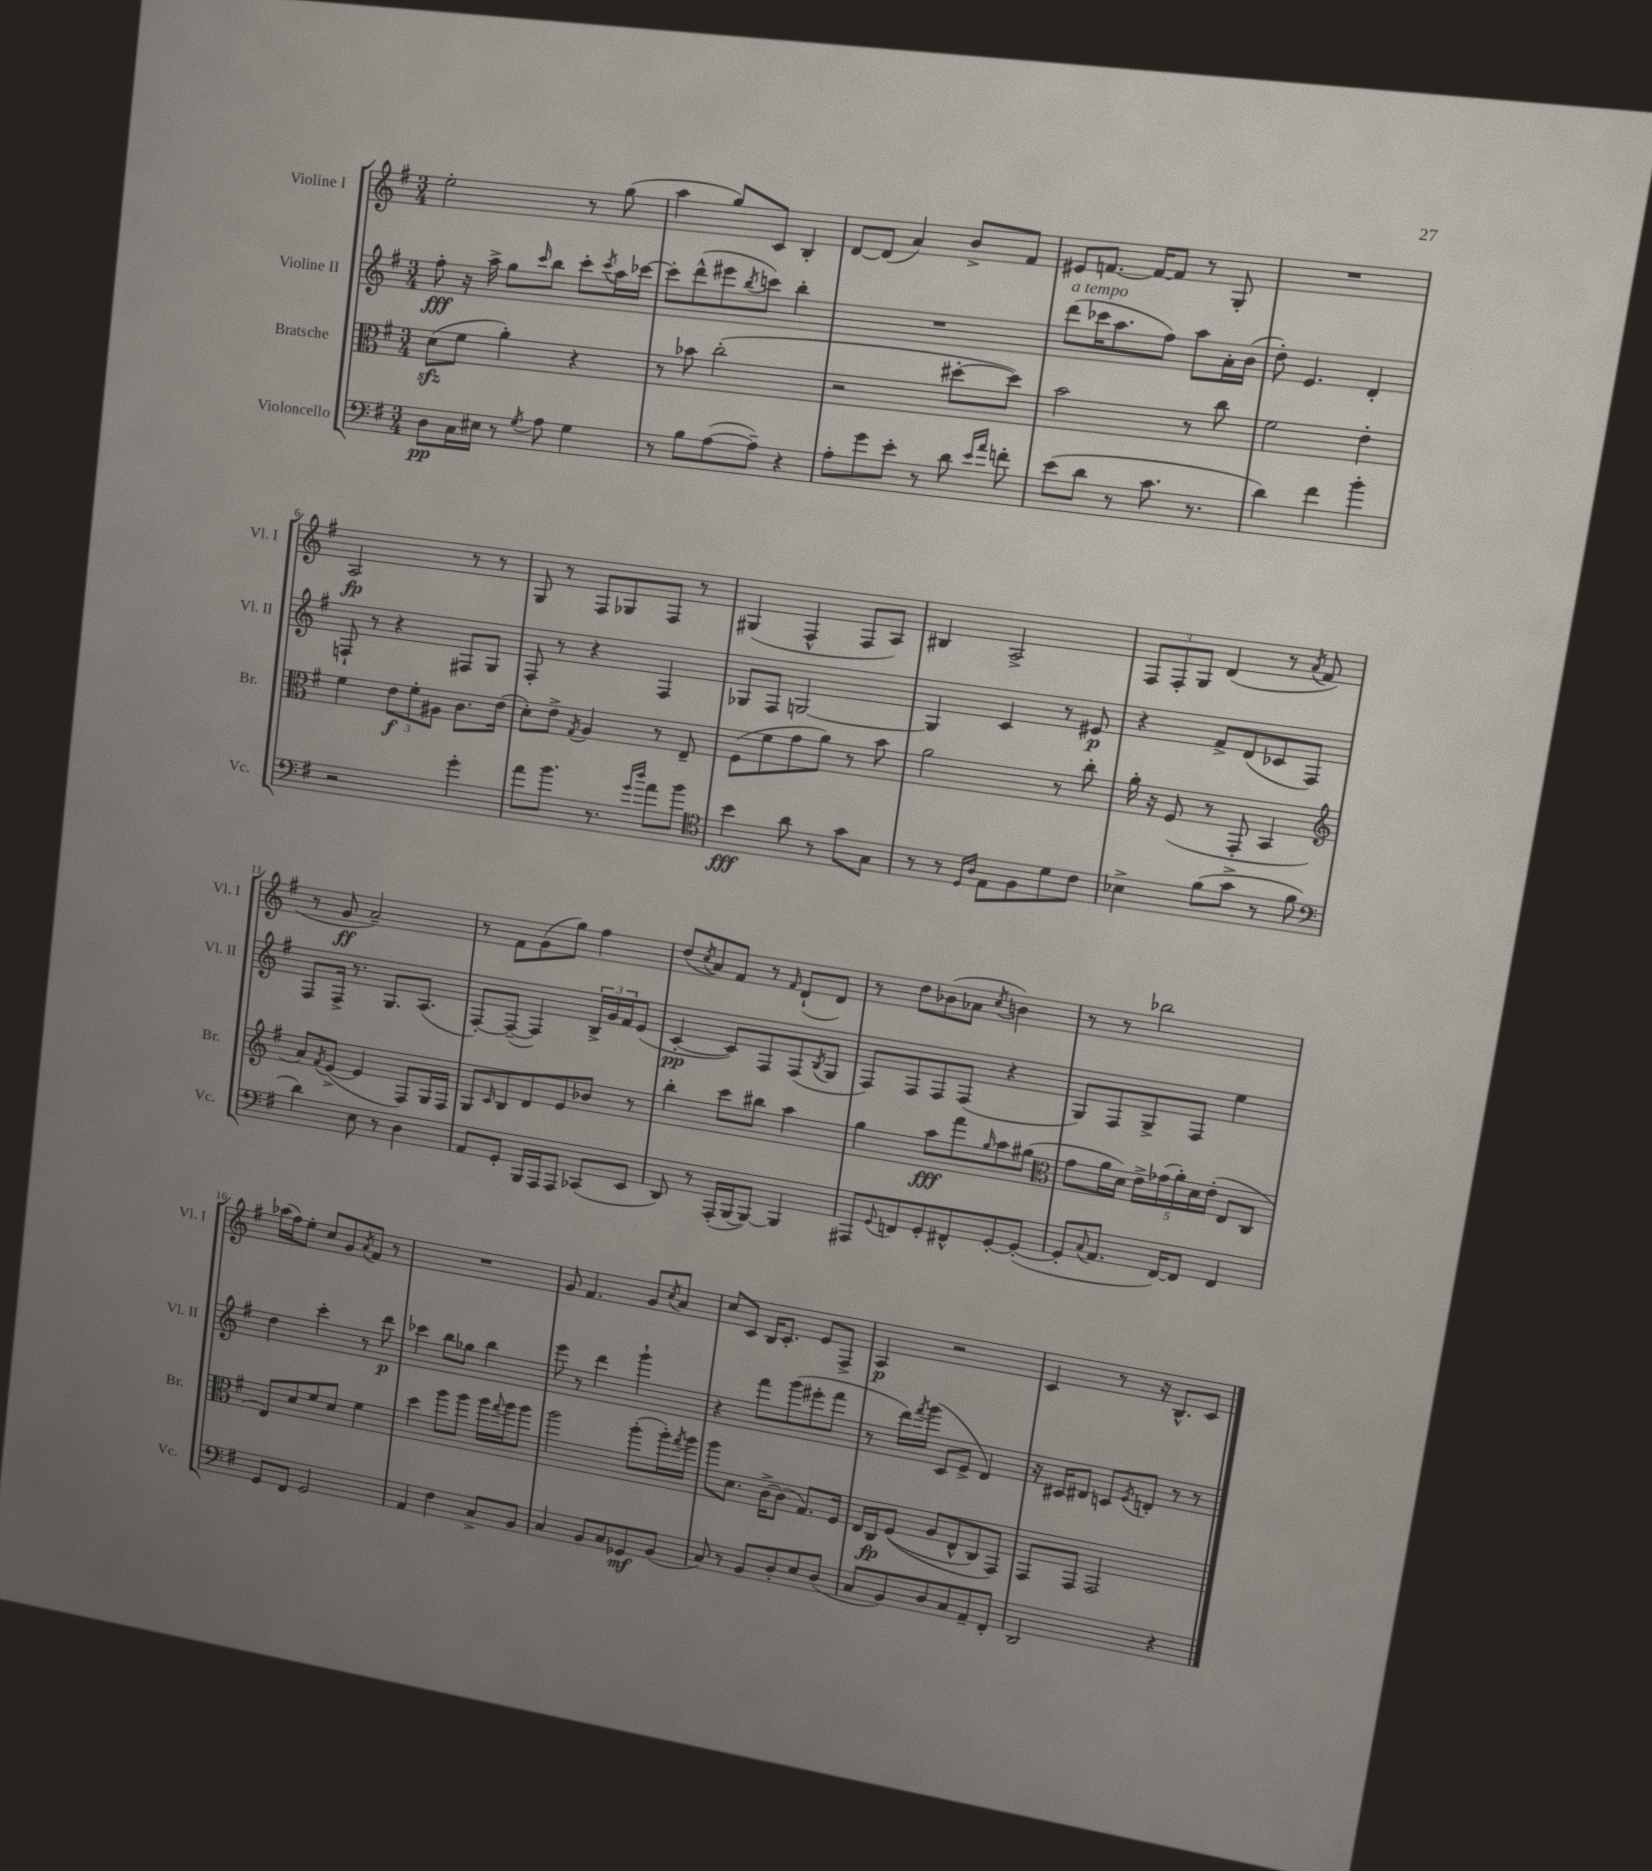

**kern	**dynam	**kern	**dynam	**kern	**dynam	**kern	**dynam
*part4	*part4	*part3	*part3	*part2	*part2	*part1	*part1
*staff4	*staff4	*staff3	*staff3	*staff2	*staff2	*staff1	*staff1
*I"Violoncello	*	*I"Bratsche	*	*I"Violine II	*	*I"Violine I	*
*I'Vc.	*	*I'Br.	*	*I'Vl. II	*	*I'Vl. I	*
*clefF4	*	*clefC3	*	*clefG2	*	*clefG2	*
*k[f#]	*	*k[f#]	*	*k[f#]	*	*k[f#]	*
*M3/4	*	*M3/4	*	*M3/4	*	*M3/4	*
=1	=1	=1	=1	=1	=1	=1	=1
8D\L	pp	(8dzz\L	.	8ff#'\	fff	2ee'\	.
16C\L	.	8f#\J	.	16r	.	.	.
16E#X\JJ	.	.	.	16aa^\	.	.	.
8r	.	4a'\)	.	8gg\L	.	.	.
8qG/	.	.	.	16qqccc/	.	.	.
8A\	.	.	.	8bb\J	.	.	.
4G\	.	4r	.	8ccc'\L	.	8r	.
.	.	.	.	8qccc/	.	.	.
.	.	.	.	16aa\L	.	(8gg\	.
.	.	.	.	[16ccc-X\JJ	.	.	.
=2	=2	=2	=2	=2	=2	=2	=2
8r	.	8r	.	8ccc-'\L]	.	4aa\	.
8B\L	.	8b-X\	.	(8ddd^^\	.	.	.
([8A\	.	(2cc'\	.	8eee#X\	.	8gg/L)	.
.	.	.	.	8qbb/	.	.	.
8A~\J])	.	.	.	8cccn\J)	.	8c/J	.
4r	.	.	.	4bb'\	.	4B'/	.
=3	=3	=3	=3	=3	=3	=3	=3
8A'\L	.	2r	.	2.r	.	[8d/L	.
8g\	.	.	.	.	.	(8d/J]	.
8e'\J	.	.	.	.	.	4a/)	.
8r	.	.	.	.	.	.	.
8d\	.	[8dd#X'\L	.	.	.	8b^/L	.
16qqe/LL	.	.	.	.	.	.	.
16qqa/JJ	.	.	.	.	.	.	.
8fn'\	.	8dd#\J])	.	.	.	8f#/J	.
=4	=4	=4	=4	=4	=4	=4	=4
!	!	!	!	!LO:TX:a:i:t=a tempo	!	!	!
(8e\L	.	2b\	.	(8ddd\L	.	8e#X/L	.
8d\J	.	.	.	16ccc-X\K	.	[8.fn/J	.
.	.	.	.	8.aa\	.	.	.
8r	.	.	.	.	.	.	.
.	.	.	.	.	.	16f/KL_	.
8.c\	.	.	.	8ff#\J)	.	8f/J]	.
.	.	8r	.	8aa\L	.	8r	.
8.r	.	.	.	.	.	.	.
.	.	8cc\	.	16a'\L	.	8G'/	.
.	.	.	.	(16b\JJ	.	.	.
=5	=5	=5	=5	=5	=5	=5	=5
4d\)	.	2f#\	.	8dd'\)	.	2.r	.
.	.	.	.	4.e/	.	.	.
4f#\	.	.	.	.	.	.	.
4b'\	.	4e'\	.	4d'/	.	.	.
!!LO:LB:g=z
=6	=6	=6	=6	=6	=6	=6	=6
2r	.	4f#\	.	8Fn`/	.	2A/	fp
.	.	.	.	8r	.	.	.
.	.	12e\L	f	4r	.	.	.
.	.	12f#'\	.	.	.	.	.
.	.	12A#X\J	.	.	.	.	.
4g'\	.	8.c\L	.	8F#X/L	.	8r	.
.	.	.	.	8G/J	.	8r	.
.	.	(16e\Jk	.	.	.	.	.
=7	=7	=7	=7	=7	=7	=7	=7
8a\L	.	8d'\L)	.	8F#'/	.	8G/	.
8.b\J	.	8e^\J	.	8r	.	8r	.
.	.	8qG/	.	.	.	.	.
.	.	4A/	.	4r	.	8F#/L	.
8.r	.	.	.	.	.	.	.
.	.	.	.	.	.	8G-X/	.
16qqg/LL	.	.	.	.	.	.	.
16qqdd/JJ	.	.	.	.	.	.	.
8a\L	.	8r	.	4F#/	.	8F#/J	.
8b\J	.	8E~/	.	.	.	8r	.
=8	=8	=8	=8	=8	=8	=8	=8
*clefC4	*	*	*	*	*	*	*
4b\	fff	(8F#\L	.	8G-X/L	.	(4G#X/	.
.	.	8f#\	.	8F#/J	.	.	.
8a\	.	8g\	.	[2Gn/	.	4F#^^/	.
8r	.	8a\J)	.	.	.	.	.
8g\L	.	8r	.	.	.	8F#/L	.
8G\J	.	8b\	.	.	.	8A/J)	.
=9	=9	=9	=9	=9	=9	=9	=9
8r	.	2a\	.	4G/]	.	4B#X/	.
8r	.	.	.	.	.	.	.
16qqD/LL	.	.	.	.	.	.	.
16qqA/JJ	.	.	.	.	.	.	.
8E\L	.	.	.	4c/	.	2A^/	.
8F#\	.	.	.	.	.	.	.
8d\	.	8r	.	8r	.	.	.
8c\J	.	8cc'\	.	8e#X/	p	.	.
=10	=10	=10	=10	=10	=10	=10	=10
4B-X^\	.	16a'\	.	4r	.	12F#/L	.
.	.	16r	.	.	.	.	.
.	.	.	.	.	.	12F#'/	.
.	.	(8F#/	.	.	.	.	.
.	.	.	.	.	.	12G/J	.
(8f#\L	.	8r	.	8f#^/L	.	(4d/	.
8g^\J	.	8GG'/	.	(8d/	.	.	.
8r	.	4BB/	.	8c-X/	.	8r	.
.	.	.	.	.	.	8qa/	.
8f#\	.	.	.	8F#/J)	.	8f#/	.
!!LO:LB:g=z
=11	=11	=11	=11	=11	=11	=11	=11
*clefF4	*	*clefG2	*	*	*	*	*
4d\)	.	8a/L)	.	8F#/L	.	8r	.
.	.	8qf#/	.	.	.	.	.
.	.	([8e^/J	.	16F#^/Jk	.	8g/	ff
.	.	.	.	8.r	.	.	.
8E\	.	4e/]	.	.	.	2a~/)	.
8r	.	.	.	8.G/L	.	.	.
4D\	.	8F#/L)	.	.	.	.	.
.	.	.	.	(8.A/J	.	.	.
.	.	16G/L	.	.	.	.	.
.	.	16F#/JJ	.	.	.	.	.
=12	=12	=12	=12	=12	=12	=12	=12
8AA/L	.	8G/L	.	[8F#'/L)	.	8r	.
.	.	16qqc/	.	.	.	.	.
8GG'/J	.	8B/	.	(8F#~/J_	.	8f#\L	.
16BBB/LL	.	8d/	.	4F#/])	.	(8g\	.
16AAA/J	.	.	.	.	.	.	.
8AAA/J	.	8e/	.	.	.	8gg\J)	.
(8CC-X/L	.	8b-X/J	.	24B^/LL	.	4ff#\	.
.	.	.	.	24g/	.	.	.
.	.	.	.	24f#/J	.	.	.
8EE/J	.	8r	.	(8e/J	.	.	.
=13	=13	=13	=13	=13	=13	=13	=13
8DD/)	.	4bb'\	.	[4c'/	pp	(8dd/L	.
.	.	.	.	.	.	8qcc/	.
8r	.	.	.	.	.	8a/)	.
(16AAA'/LL	.	8ccc\L	.	8c/L])	.	8f#/J	.
[16BBB/J	.	.	.	.	.	.	.
8BBB/J_)	.	8bb#X\J	.	8F#/	.	8r	.
.	.	.	.	.	.	16qqf#/	.
4BBB/]	.	4aa\	.	(8F#/	.	(8d`/L	.
.	.	.	.	8qB/	.	.	.
.	.	.	.	8G/J	.	8d/J)	.
=14	=14	=14	=14	=14	=14	=14	=14
8AAA#X/L	.	4gg\	.	8F#/L)	.	8r	.
8qqGG/	.	.	.	.	.	.	.
8FFn/	.	.	.	8F#/	.	8dd\L	.
8GG'/	.	8aa\L	fff	8F#/	.	(8b-X\	.
8FF#X^^/	.	8fff#\	.	(8F#/J	.	8a-X\J	.
.	.	16qqgg/	.	.	.	8qcc/	.
[8GG'/	.	8aa\	.	4r	.	4bn\)	.
(8GG'/J_	.	(8gg#X\J	.	.	.	.	.
=15	=15	=15	=15	=15	=15	=15	=15
*	*	*clefC3	*	*	*	*	*
8GG'/L]	.	8g\L	.	8G/L)	.	8r	.
8qqC/	.	.	.	.	.	.	.
8.AA/J	.	16a\L	.	8F#/	.	8r	.
.	.	16d\JJ)	.	.	.	.	.
.	.	20e^\LL	.	8G^/	.	2bb-X\	.
.	.	(20g-X\	.	.	.	.	.
[16FF#/KL)	.	.	.	.	.	.	.
.	.	20a'\)	.	.	.	.	.
8FF#/J]	.	.	.	8F#/J	.	.	.
.	.	20d\	.	.	.	.	.
.	.	(20e'\JJ	.	.	.	.	.
4FF#/	.	8E/L	.	4ee\	.	.	.
.	.	8C/J	.	.	.	.	.
!!LO:LB:g=z
=16	=16	=16	=16	=16	=16	=16	=16
8GG/L	.	8E/L)	.	4dd\	.	(16aa-X\LL	.
.	.	.	.	.	.	16ff#\J)	.
8FF#/J	.	8d/	.	.	.	8ee'\J	.
2GG/	.	8f#/	.	4ccc'\	.	8cc/L	.
.	.	8d/J	.	.	.	8g/	.
.	.	.	.	.	.	8qa/	.
.	.	4f#\	.	8r	.	8f#/J	.
.	.	.	.	8ddd\	p	8r	.
=17	=17	=17	=17	=17	=17	=17	=17
4AA/	.	4dd\	.	4ccc-X\	.	2.r	.
4F#\	.	8aa\L	.	8bb\L	.	.	.
.	.	8aa\J	.	8gg-X\J	.	.	.
8C^/L	.	16aa\LL	.	4bb\	.	.	.
.	.	8qqgg/	.	.	.	.	.
.	.	16aa\J	.	.	.	.	.
8BB/J	.	8aa\J	.	.	.	.	.
=18	=18	=18	=18	=18	=18	=18	=18
4C/	.	2aa\	.	8eee\	.	8g/	.
.	.	.	.	8r	.	4.f#/	.
8BB/L	.	.	.	4ddd\	.	.	.
8C/	.	.	.	.	.	.	.
8GG-X/	mf	(8aa'\L	.	4ggg`\	.	8g/L	.
.	.	.	.	.	.	8qcc/	.
(8BB/J	.	16aa'\L)	.	.	.	8a/J	.
.	.	8qgg/	.	.	.	.	.
.	.	16aa\JJ	.	.	.	.	.
=19	=19	=19	=19	=19	=19	=19	=19
8C/)	.	8aa\L	.	4r	.	8cc/L	.
8r	.	8.d\J	.	.	.	8c/J	.
8BB/L	.	.	.	8fff#\L	.	16B/KL	.
.	.	[16c^\KL	.	.	.	8.c'/J	.
8D'/	.	(8c\J]	.	(8ggg\	.	.	.
8E/	.	8.G/L)	.	8eee#X'\	.	8e/L	.
(8D/J	.	.	.	8fff#\J	.	8F#^/J	.
.	.	16F#/Jk	.	.	.	.	.
=20	=20	=20	=20	=20	=20	=20	=20
8C/L	.	16E/LL	.	8r	.	4A/	p
.	.	16C/J	fp	.	.	.	.
8BB/)	.	((8F#/J	.	16ddd\LL)	.	.	.
.	.	.	.	8qfff#/	.	.	.
.	.	.	.	(16ggg\JJ	.	.	.
8D/	.	8A/L	.	8c/L	.	2r	.
8C/	.	8E^^/	.	8e^/J	.	.	.
8AA~/	.	8C/)	.	4d/)	.	.	.
8FF#'/J	.	8GG/J)	.	.	.	.	.
=21	=21	=21	=21	=21	=21	=21	=21
2DD/	.	8GG/L	.	16r	.	4c/	.
.	.	.	.	16c#X/KL	.	.	.
.	.	8GG/J	.	8d#X/J	.	.	.
.	.	2GG/	.	8cn/L	.	8r	.
.	.	.	.	8qe/	.	.	.
.	.	.	.	8dn'/J	.	16r	.
.	.	.	.	.	.	8.B^^/L	.
4r	.	.	.	8r	.	.	.
.	.	.	.	8r	.	8c/J	.
==	==	==	==	==	==	==	==
*-	*-	*-	*-	*-	*-	*-	*-
